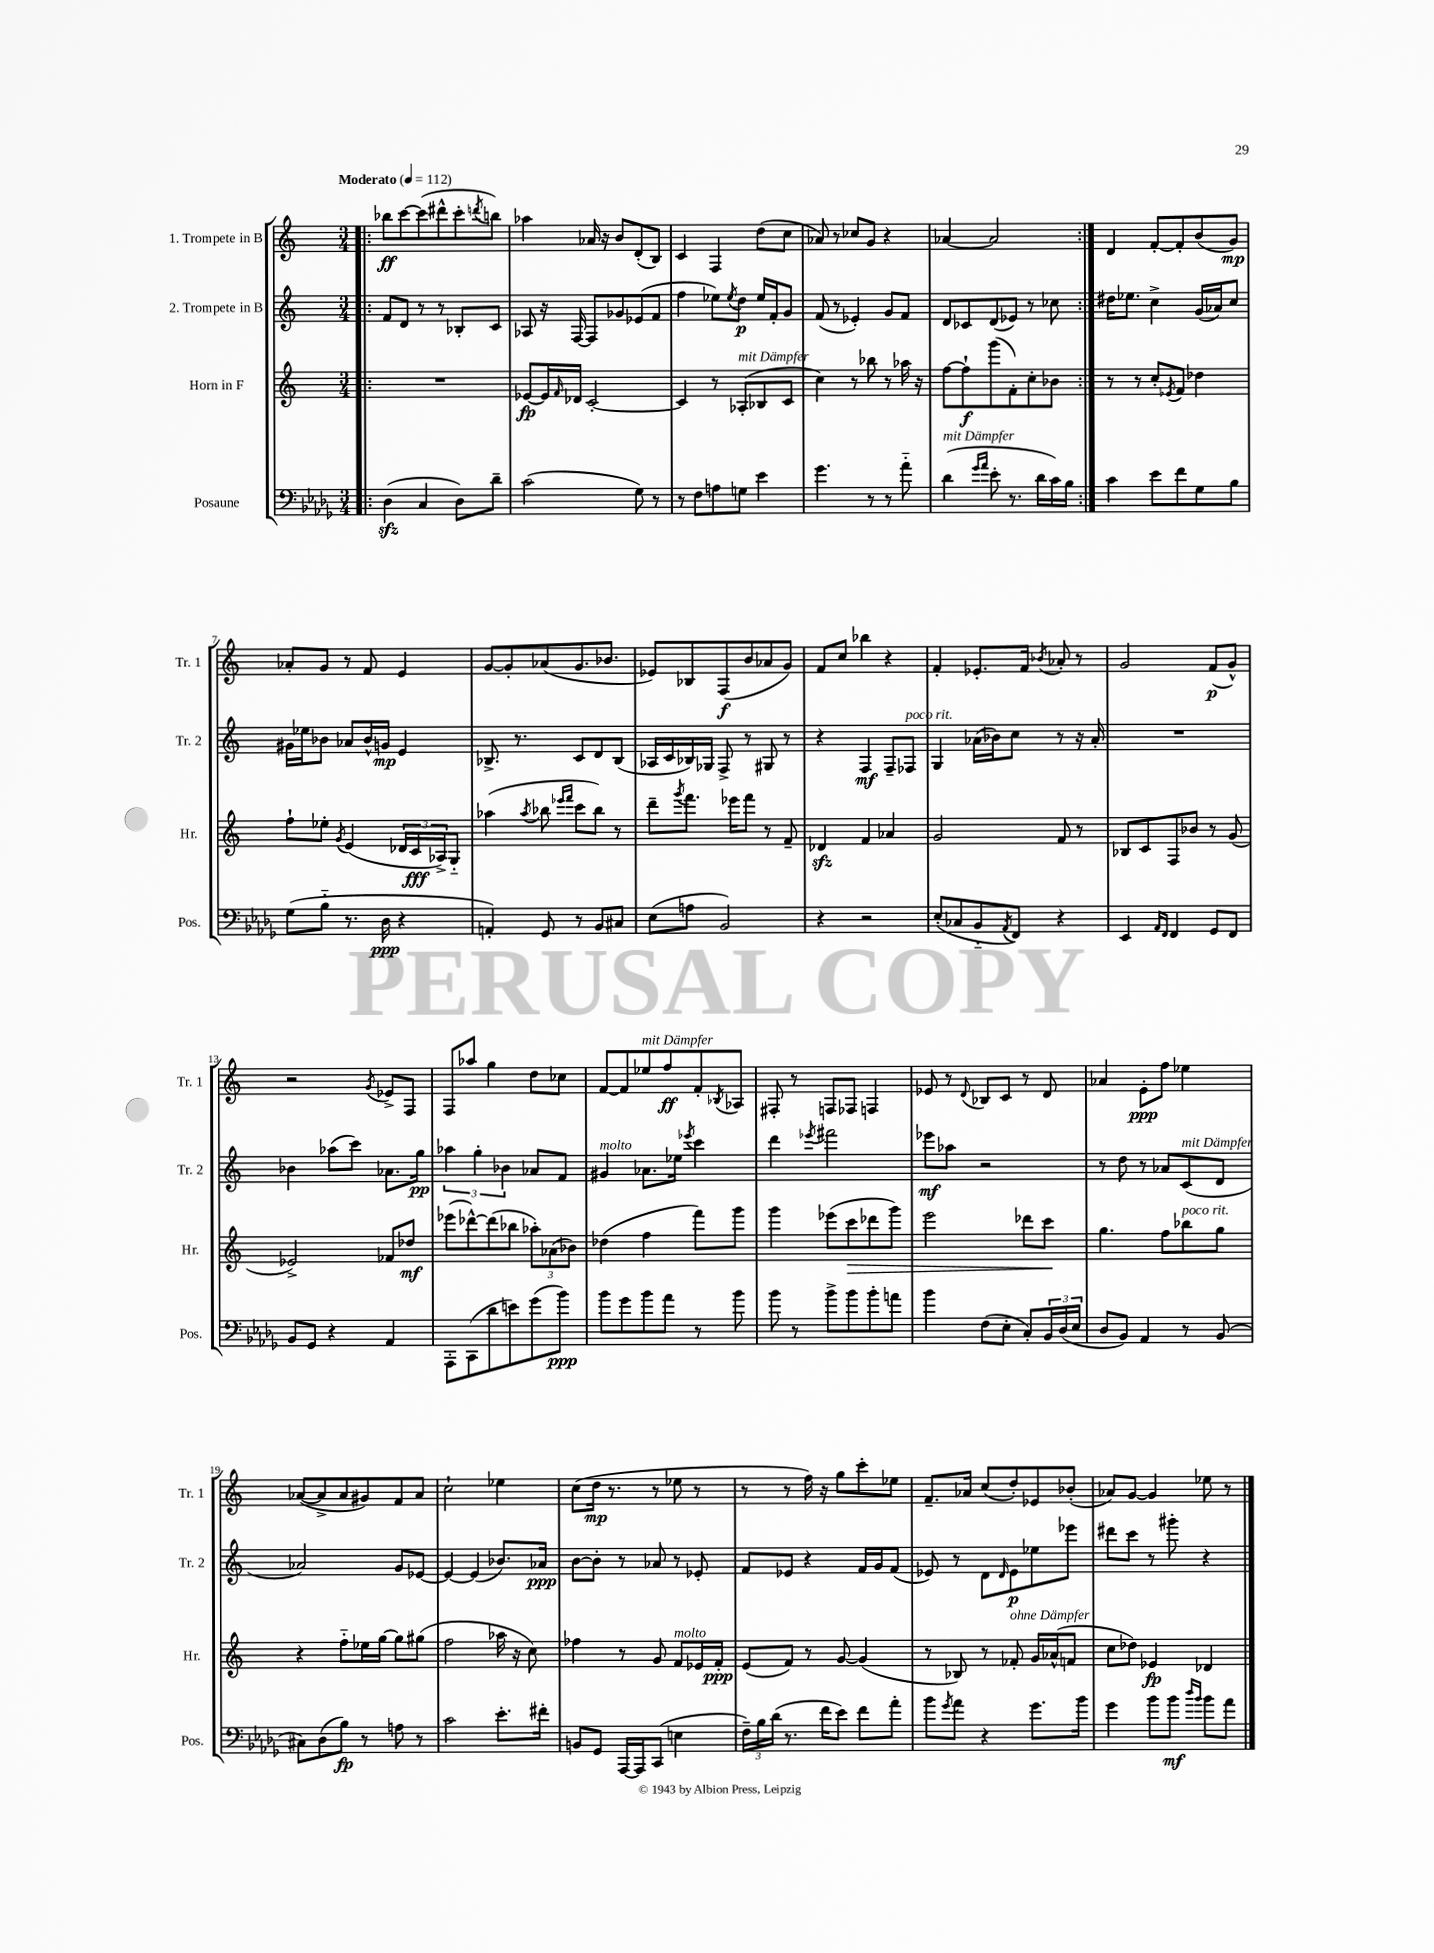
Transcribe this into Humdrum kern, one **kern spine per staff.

**kern	**dynam	**kern	**dynam	**kern	**dynam	**kern	**dynam
*part4	*part4	*part3	*part3	*part2	*part2	*part1	*part1
*staff4	*staff4	*staff3	*staff3	*staff2	*staff2	*staff1	*staff1
*I"Posaune	*	*I"Horn in F	*	*I"2. Trompete in B	*	*I"1. Trompete in B	*
*I'Pos.	*	*I'Hr.	*	*I'Tr. 2	*	*I'Tr. 1	*
*clefF4	*	*clefG2	*	*clefG2	*	*clefG2	*
*k[b-e-a-d-g-]	*	*k[]	*	*k[]	*	*k[]	*
*M3/4	*	*M3/4	*	*M3/4	*	*M3/4	*
*MM112	*	*MM112	*	*MM112	*	*MM112	*
=1!|:	=1!|:	=1!|:	=1!|:	=1!|:	=1!|:	=1!|:	=1!|:
!	!	!	!	!	!	!LO:TX:a:B:t=Moderato	!
(4D-zz\	.	2.r	.	8f/L	.	8bb-X\L	ff
.	.	.	.	8d/J	.	[8ccc\	.
4C/	.	.	.	8r	.	(8ccc\]	.
.	.	.	.	8r	.	8ddd#X^^\	.
8D-\L)	.	.	.	8B-X'/L	.	8ccc'\	.
.	.	.	.	.	.	8qdddn/	.
8d-~\J	.	.	.	8c/J	.	8bbn\J)	.
=2	=2	=2	=2	=2	=2	=2	=2
(2c\	.	[8e-X/L	fp	8A-X/	.	4aa-X\	.
.	.	16e-/L]	.	16r	.	.	.
.	.	16qqf/	.	.	.	.	.
.	.	16d-X/JJ	.	[16F/	.	.	.
.	.	[2c'/	.	8F/L]	.	16a-X/	.
.	.	.	.	.	.	16r	.
.	.	.	.	8g-X/	.	8b/L	.
8G-\)	.	.	.	(8e-X/	.	(8d'/	.
8r	.	.	.	8f/J	.	8B/J)	.
=3	=3	=3	=3	=3	=3	=3	=3
8r	.	4c/]	.	4ff\	.	4c/	.
8F\L	.	.	.	.	.	.	.
8An\	.	8r	.	8ee-X\L)	.	4F/	.
.	.	.	.	8qee-/	.	.	.
!	!	!LO:TX:a:i:t=mit Dämpfer	!	!	!	!	!
8Gn\J	.	(8A-X'/L	.	8dd\J	p	.	.
4e-\	.	8B-X/	.	16ee-/LL	.	(8dd\L	.
.	.	.	.	16f'/J	.	.	.
.	.	8c/J	.	8g/J	.	8cc\J	.
=4	=4	=4	=4	=4	=4	=4	=4
4.g-\	.	4cc\)	.	(8f/	.	8a-X/)	.
.	.	.	.	8r	.	8r	.
.	.	8r	.	4e-X'/)	.	8cc-X/L	.
8r	.	8bb-X\	.	.	.	8g/J	.
8r	.	8r	.	8g/L	.	4r	.
8a-\	.	16aa-X\	.	8f/J	.	.	.
.	.	16r	.	.	.	.	.
=5	=5	=5	=5	=5	=5	=5	=5
!LO:TX:a:i:t=mit Dämpfer	!	!	!	!	!	!	!
(4d-\	.	[8ff\L	.	8d/L	.	[4a-X/	.
.	.	8ff`\]	f	8c-X/	.	.	.
16qqg-/LL	.	.	.	.	.	.	.
16qqa-/JJ	.	.	.	.	.	.	.
8e-'\	.	(8ggg\	.	(8d/	.	2a-/]	.
8.r	.	8f'\)	.	8e-X/J)	.	.	.
.	.	8cc'\	.	8r	.	.	.
16d-\LL	.	.	.	.	.	.	.
16c\)	.	8b-X\J	.	8cc-X\	.	.	.
16B-\JJ	.	.	.	.	.	.	.
=6:|!	=6:|!	=6:|!	=6:|!	=6:|!	=6:|!	=6:|!	=6:|!
4c\	.	8r	.	16dd#X\KL	.	4d/	.
.	.	.	.	8.ee-X\J	.	.	.
.	.	8r	.	.	.	.	.
8e-\L	.	8cc'/L	.	4cc^\	.	[8f'/L	.
.	.	8qe-X/	.	.	.	.	.
8f\	.	8f/J	.	.	.	8f'/]	.
8G-\	.	4dd-X\	.	(16g/LL	.	(8b/	.
.	.	.	.	16a-X/J)	.	.	.
8B-\J	.	.	.	8cc/J	.	8g/J)	mp
!!LO:LB:g=z
=7	=7	=7	=7	=7	=7	=7	=7
(8G-\L	.	8ff`\L	.	16g#X\LL	.	8a-X'/L	.
.	.	.	.	16ee-X\J	.	.	.
8B-\J	.	8ee-X'\J	.	8b-X\J	.	8g/J	.
.	.	8qg/	.	.	.	.	.
8.r	.	(4e/	.	8a-X/L	.	8r	.
.	.	.	.	16b-^^/L	.	8f/	.
16D-\	ppp	.	.	16gn/JJ	mp	.	.
4r	.	24d-X/LL	.	4e/	.	4e/	.
.	.	24c/	fff	.	.	.	.
.	.	24A-X^/J)	.	.	.	.	.
.	.	8G/J	.	.	.	.	.
=8	=8	=8	=8	=8	=8	=8	=8
4AAn'/)	.	(4aa-X\	.	8.B-X^/	.	[8g/L	.
.	.	.	.	.	.	8g'/]	.
.	.	.	.	8.r	.	.	.
.	.	8qaa-/	.	.	.	.	.
8GG-/	.	8bb-X\	.	.	.	(8a-X/	.
.	.	16qqeee-X/LL	.	.	.	.	.
.	.	16qqfff/JJ	.	.	.	.	.
8r	.	8ccc\L	.	8c/L	.	8.g/	.
8BB-/L	.	8bb-\J)	.	8d/	.	.	.
.	.	.	.	.	.	8.b-X/J	.
8C#X/J	.	8r	.	(8B-/J	.	.	.
=9	=9	=9	=9	=9	=9	=9	=9
(8E-\L	.	8ddd~\L	.	16A-X/LL	.	8e-X/L)	.
.	.	.	.	16c/	.	.	.
.	.	8qggg/	.	.	.	.	.
8An\J	.	8.fff\J	.	16B-X/)	.	8B-X/	.
.	.	.	.	16G-X/JJ	.	.	.
2BB-/)	.	.	.	8F^/	.	(8F/	f
.	.	16eee-X\KL	.	.	.	.	.
.	.	8fff\J	.	8r	.	8b/	.
.	.	8r	.	8G#X/	.	8a-X/	.
.	.	8f~/	.	8r	.	8g/J)	.
=10	=10	=10	=10	=10	=10	=10	=10
4r	.	4d-Xzz/	.	4r	.	8f/L	.
.	.	.	.	.	.	8cc/J	.
2r	.	4f/	.	4F/	mf	4bb-X\	.
.	.	4a-X/	.	8F~/L	.	4r	.
!	!	!	!	!LO:TX:a:i:t=poco rit.	!	!	!
.	.	.	.	8F-X/J	.	.	.
=11	=11	=11	=11	=11	=11	=11	=11
(8E-'/L	.	2g/	.	4G/	.	4f'/	.
8C-X/	.	.	.	.	.	.	.
8BB-/	.	.	.	(16a-X\LL	.	8.e-X'/L	.
.	.	.	.	16b-X\J)	.	.	.
8qAA-/	.	.	.	.	.	.	.
8FF/J)	.	.	.	8cc\J	.	.	.
.	.	.	.	.	.	16f/Jk	.
.	.	.	.	.	.	8qb-X/	.
4r	.	8f/	.	8r	.	8a-X'/	.
.	.	8r	.	16r	.	8r	.
.	.	.	.	16a-'/	.	.	.
=12	=12	=12	=12	=12	=12	=12	=12
4EE-/	.	8B-X/L	.	2.r	.	2g/	.
.	.	8c/	.	.	.	.	.
16qqAA-/LL	.	.	.	.	.	.	.
16qqFF/JJ	.	.	.	.	.	.	.
4FF/	.	8F/	.	.	.	.	.
.	.	8b-X/J	.	.	.	.	.
8GG-/L	.	8r	.	.	.	(8f/L	p
8FF/J	.	(8g/	.	.	.	8g^^/J)	.
!!LO:LB:g=z
=13	=13	=13	=13	=13	=13	=13	=13
8BB-/L	.	2e-X^/)	.	4b-X\	.	2r	.
8GG-/J	.	.	.	.	.	.	.
4r	.	.	.	(8aa-X\L	.	.	.
.	.	.	.	8ccc\J)	.	.	.
.	.	.	.	.	.	8qg/	.
4AA-/	.	8f-X/L	.	8.a-X\L	.	8e-X^/L	.
.	.	8dd-X/J	mf	.	.	8F/J	.
.	.	.	.	16gg\Jk	pp	.	.
=14	=14	=14	=14	=14	=14	=14	=14
8AAA-'\L	.	(8eee-X\L	.	6aa-X\	.	8F/L	.
(8CC\	.	[8ddd-X^^\)	.	.	.	8aa-X/J	.
.	.	.	.	6gg'\	.	.	.
8d-\	.	(8ddd-\]	.	.	.	4gg\	.
.	.	.	.	6b-X\	.	.	.
8en\)	.	8bb-X\J	.	.	.	.	.
(8g-\	.	12aa-X'\L)	.	8a-X/L	.	8dd\L	.
.	.	(12a-X\	.	.	.	.	.
8b-\J)	ppp	.	.	8f/J	.	8cc-X\J	.
.	.	12b-X\J)	.	.	.	.	.
=15	=15	=15	=15	=15	=15	=15	=15
!	!	!	!	!LO:TX:a:i:t=molto	!	!	!
8b-\L	.	(4dd-X\	.	4g#X/	.	[8f/L	.
8g-\	.	.	.	.	.	8f/]	.
!	!	!	!	!	!	!LO:TX:a:i:t=mit Dämpfer	!
8b-\	.	4ff\	.	8.a-X\L	.	8ee-X/	.
8a-\J	.	.	.	.	.	8ff/	ff
.	.	.	.	16ee-X\Jk	.	.	.
.	.	.	.	8qeee-X/	.	.	.
8r	.	8fff\L)	.	4ccc\	.	8f'/	.
.	.	.	.	.	.	8qB-X/	.
8b-\	.	8ggg\J	.	.	.	8A-X/J	.
=16	=16	=16	=16	=16	=16	=16	=16
8b-\	.	4ggg\	.	4ddd\	.	8F#X'/	.
8r	.	.	.	.	.	8r	.
.	.	.	.	8qeee-X/	.	.	.
8b-^\L	.	(8eee-X\L	.	2fff#X\	.	8Fn/L	.
!	!	!	!LO:HP:b	!	!	!	!
8b-\	.	8ccc\	>	.	.	8F-X/J	.
8b-'\	.	8ddd-X\	.	.	.	4Fn/	.
8an\J	.	8ggg\J)	.	.	.	.	.
=17	=17	=17	=17	=17	=17	=17	=17
4b-\	.	2eee\	.	8eee-X\L	mf	8e-X/	.
.	.	.	.	8aa-X\J	.	8r	.
.	.	.	.	.	.	8qqd/	.
(8F\L	.	.	.	2r	.	8B-X/L	.
8E-'\J	.	.	.	.	.	8c/J	.
8C'/L)	.	8ddd-X\L	.	.	.	8r	.
24BB-/L	.	8ccc\J	.	.	.	8d/	.
(24D-/	.	.	.	.	.	.	.
24E-/JJ	.	.	.	.	.	.	.
.	.	.	]	.	.	.	.
=18	=18	=18	=18	=18	=18	=18	=18
8D-/L	.	4.gg\	.	8r	.	4a-X/	.
8BB-/J)	.	.	.	8dd\	.	.	.
4AA-/	.	.	.	8r	.	8e'\L	ppp
.	.	8ff\L	.	8a-X/L	.	8ff\J	.
!	!	!	!	!LO:TX:a:i:t=mit Dämpfer	!	!	!
!	!	!LO:TX:a:i:t=poco rit.	!	!	!	!	!
8r	.	8bb-X\	.	(8c/	.	4ee-X\	.
(8BB-/	.	8gg\J	.	8d/J	.	.	.
!!LO:LB:g=z
=19	=19	=19	=19	=19	=19	=19	=19
8C#X\L)	.	4r	.	2a-X/)	.	([8a-X/L	.
(8D-\	.	.	.	.	.	8a-^/]	.
8B-\J)	fp	8ff\L	.	.	.	8a-/	.
8r	.	16ee-X\L	.	.	.	8g#X/)	.
.	.	[16gg\JJ	.	.	.	.	.
8An\	.	8gg\L]	.	8g/L	.	8f/	.
8r	.	(8gg#X\J	.	[8e-X/J	.	8a-/J	.
=20	=20	=20	=20	=20	=20	=20	=20
2c\	.	2ff\	.	4e-/_	.	2cc`\	.
.	.	.	.	(4e-/]	.	.	.
8.e-'\L	.	16aa-X\	.	8.b-X/L)	.	4ee-X\	.
.	.	16r	.	.	.	.	.
.	.	8cc\)	.	.	.	.	.
16f#X'\Jk	.	.	.	16a-X/Jk	ppp	.	.
=21	=21	=21	=21	=21	=21	=21	=21
8BBn/L	.	4ff-X\	.	[8b\L	.	(8cc\L	.
8GG-/J	.	.	.	8b'\J]	.	16dd\Jk	mp
.	.	.	.	.	.	8.r	.
[16AAA-/LL	.	8r	.	8r	.	.	.
16AAA-/J]	.	.	.	.	.	.	.
(8CC/J	.	8g/	.	8a-X/	.	8r	.
!	!	!LO:TX:a:i:t=molto	!	!	!	!	!
4En\	.	8f/L	.	8r	.	8ee-X\	.
.	.	16e-X/L	.	8e-X'/	.	8r	.
.	.	16f'/JJ	ppp	.	.	.	.
=22	=22	=22	=22	=22	=22	=22	=22
24F~\LL)	.	(8e/L	.	8f/L	.	8r	.
24B-\	.	.	.	.	.	.	.
(24d-\JJ	.	.	.	.	.	.	.
8.r	.	8f/J)	.	8e-X/J	.	8r	.
.	.	8r	.	4r	.	16ff\)	.
16f\KL	.	.	.	.	.	16r	.
8e-\J)	.	[8g/	.	.	.	8gg\L	.
8f\L	.	(4g/]	.	16f/LL	.	8ccc'\	.
.	.	.	.	16g/J	.	.	.
8a-'\J	.	.	.	(8f/J	.	8ee-X\J	.
=23	=23	=23	=23	=23	=23	=23	=23
8b-\L	.	8r	.	8e-X/)	.	8.f~/L	.
8qg-/	.	.	.	.	.	.	.
8a-\J	.	8B-X/)	.	8r	.	.	.
.	.	.	.	.	.	16a-X/Jk	.
4r	.	8r	.	8d\L	.	(8cc/L	.
.	.	.	.	16qqd/	.	.	.
!	!	!LO:TX:a:i:t=ohne Dämpfer	!	!	!	!	!
.	.	8f-X'/	.	8e-\	p	8dd'/)	.
8.g-\L	.	16g/LL	.	8ee-X\	.	8e-X/	.
.	.	(16a-X^^/J	.	.	.	.	.
.	.	8fn/J	.	8eee-X\J	.	(8b-X'/J	.
16b-\Jk	.	.	.	.	.	.	.
=24	=24	=24	=24	=24	=24	=24	=24
4g-\	.	8cc\L	.	8ddd#X\L	.	8a-X/L)	.
.	.	8dd-X\J)	.	8ccc\J	.	[8g/J	.
8b-\L	.	4e-X/	fp	8r	.	4g/]	.
8b-\J	mf	.	.	8ggg#X'\	.	.	.
16qqdd-/LL	.	.	.	.	.	.	.
16qqb-/JJ	.	.	.	.	.	.	.
8b-\L	.	4d-X/	.	4r	.	8ee-X\	.
8a-\J	.	.	.	.	.	8r	.
==	==	==	==	==	==	==	==
*-	*-	*-	*-	*-	*-	*-	*-
